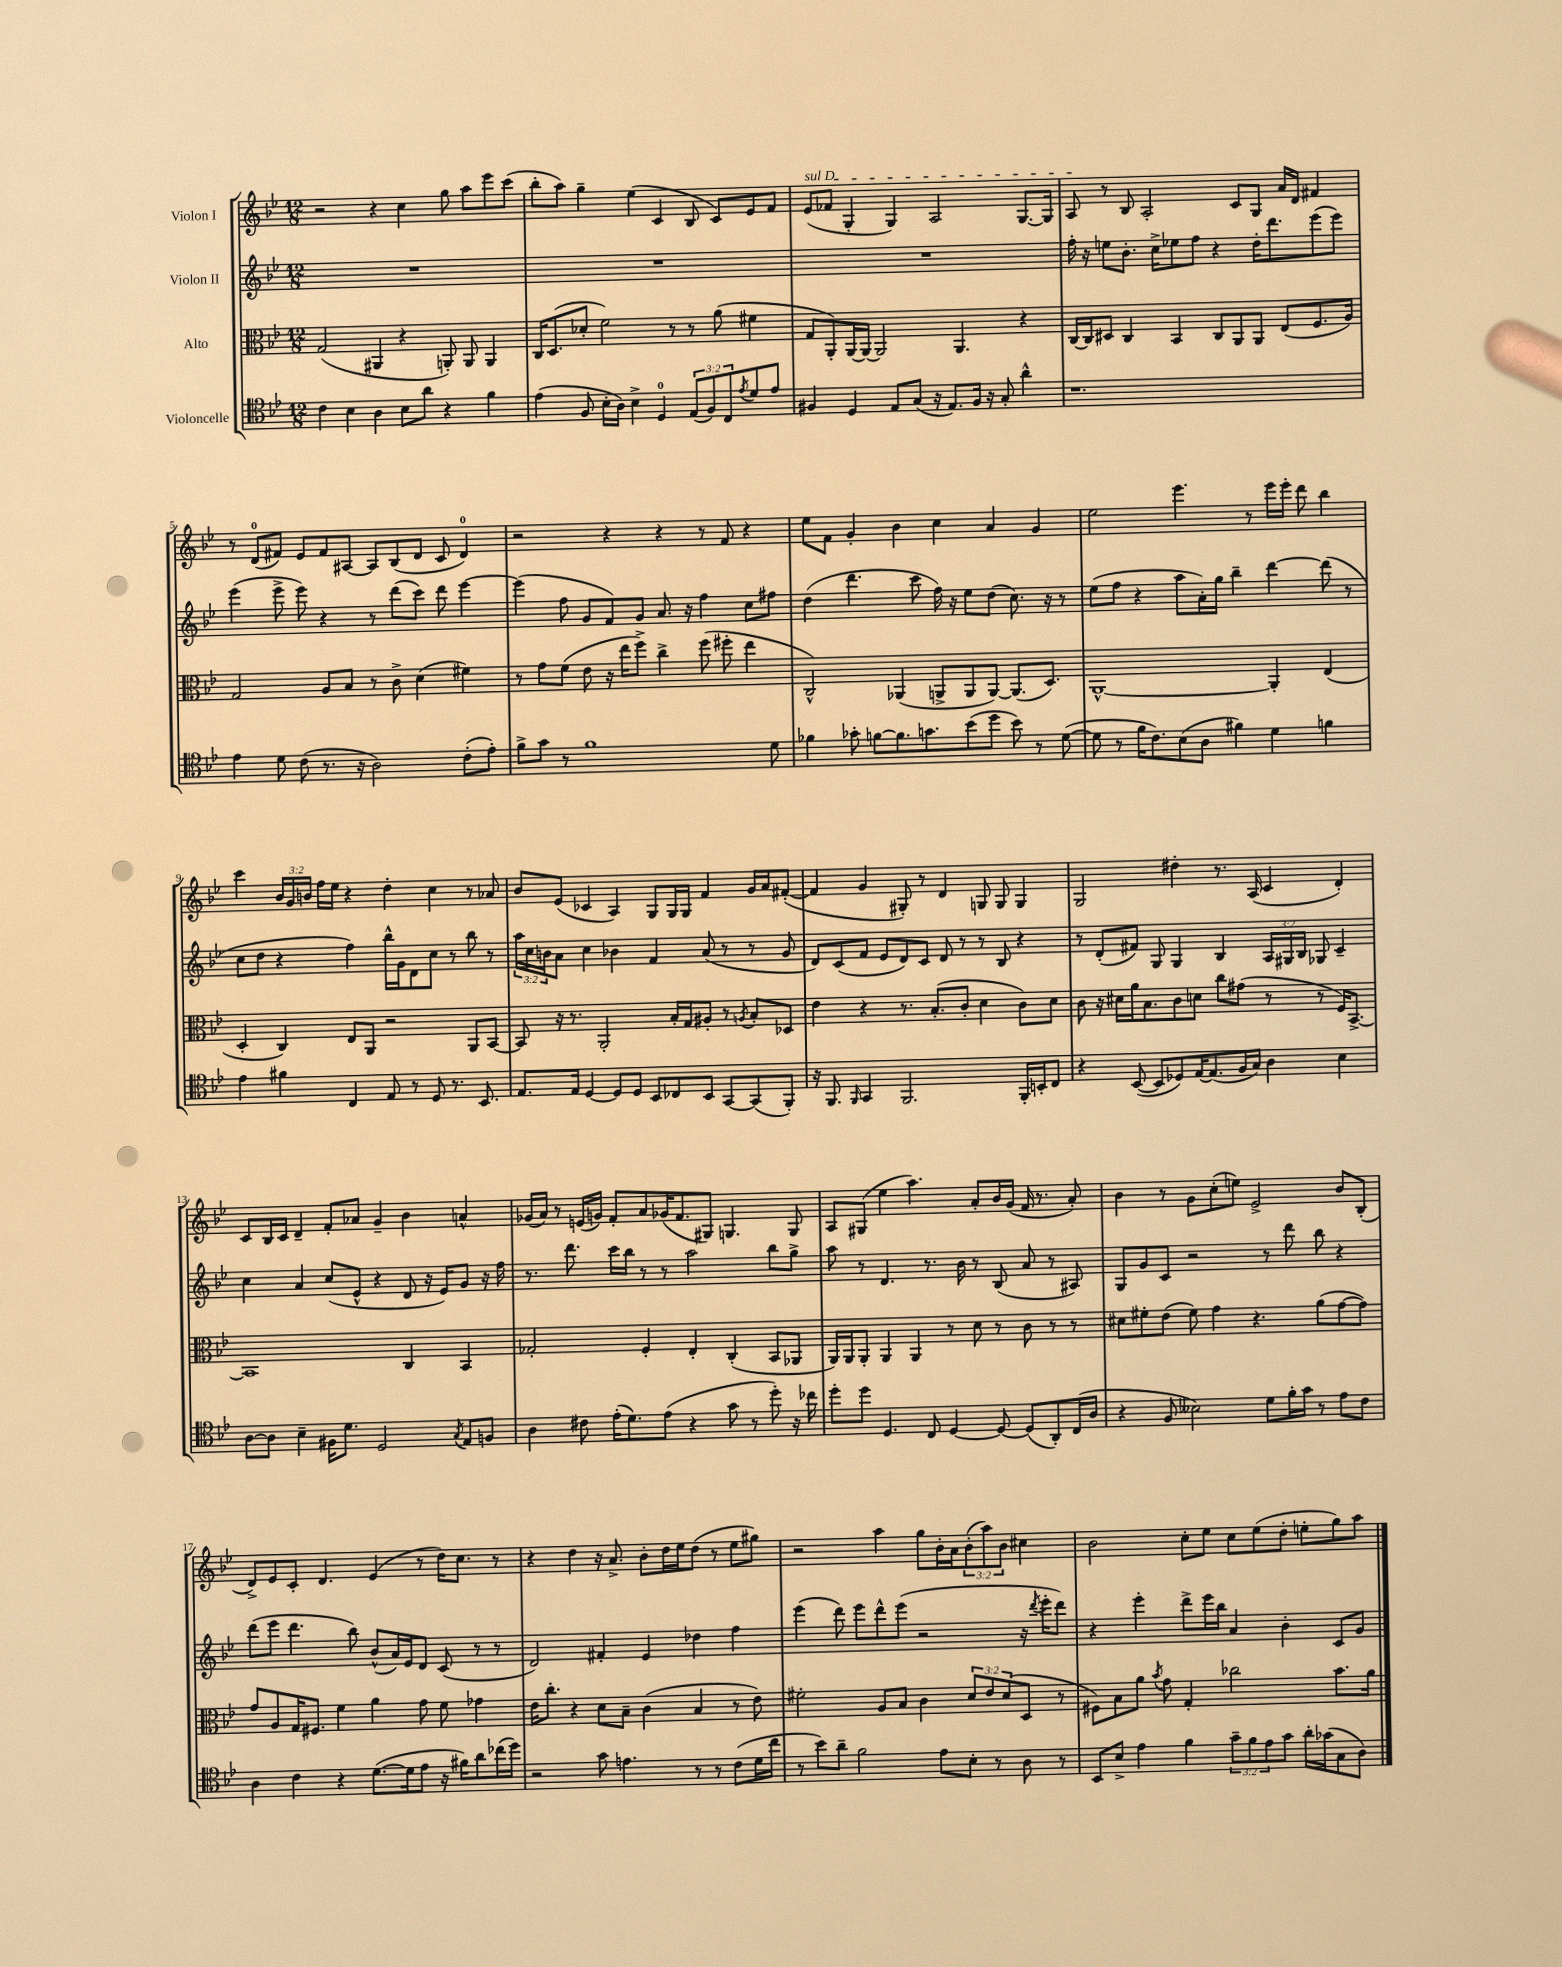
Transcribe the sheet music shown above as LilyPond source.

<<
\new StaffGroup <<
\new Staff = "s0" \with { instrumentName = "Violon I" } {
    \clef treble \key bes \major \numericTimeSignature \time 12/8 \override Staff.TupletNumber.text = #tuplet-number::calc-fraction-text
    r2 r4 c''4 g''8 a''8 ees'''8 c'''8( |
    bes''8-. a''8) g''4-- ees''4( c'4 bes8 c'8) ees'8 f'8 |
    \once \override TextSpanner.bound-details.left.text = \markup { \italic "sul D" } ees'8\startTextSpan( fes'8 g4-. g4) a2 g8.~ g16 |
    a8\stopTextSpan r8 bes8 a2-. c'8 g8 a'16 d'16 fis'4 |
    r8 d'8-0( fis'8) ees'8 fis'8 ais8~ ais8 bes8( d'8 c'8 d'4-0) |
    r2 r4 r4 r8 f'8 r4 |
    ees''8 f'8 g'4-. bes'4 c''4 a'4 g'4 |
    ees''2 ees'''4. r8 ees'''16 ees'''16-. d'''8 bes''4 |
    c'''4 \tuplet 3/2 { bes'16 g'16 b'16 } f''16 ees''16 r4 d''4-. c''4 r8 aes'8 |
    bes'8 ees'8( ces'4 a4) g8 g16 g16 f'4 g'16 a'16 fis'8~-.( |
    fis'4 g'4 gis8-.) r8 d'4 g8 g8 g4 |
    g2 dis''4-. r8. a16( c'4 d'4-.) |
    c'8 bes16 c'16 d'4-- f'8-. aes'8 g'4-- bes'4 a'4-^ |
    ges'16( a'16) r8 e'16( g'16) f'8-. a'8 ges'16( f'8. gis8) g4. g8 |
    a8 gis8( ees''4 a''4.) a'8-. bes'16 g'16( f'16 r8. a'8-.) |
    bes'4 r8 g'8 c''8-.( e''8) ees'2-> bes'8 bes8-.( |
    d'8->) ees'8 c'8-. d'4. ees'4( r8 d''16) c''8. r8 |
    r4 d''4 r16 a'8.-> bes'8-. d''16 ees''16 d''8( r8 ees''8 gis''8) |
    r2 a''4 g''8 bes'16-. a'16 \tuplet 3/2 { bes'8-.( a''8) bes'8 } cis''4 |
    bes'2 c''8-. ees''8 c''8 ees''8( d''8-. e''8-. g''8) a''8 \bar "|." |
}
\new Staff = "s1" \with { instrumentName = "Violon II" } {
    \clef treble \key bes \major \numericTimeSignature \time 12/8 \override Staff.TupletNumber.text = #tuplet-number::calc-fraction-text
    R1. |
    R1. |
    R1. |
    f''16-. r16 e''8 bes'8.-. c''16-> ees''8 f''8 r4 d''16-. d'''8. ees'''8( ees'''8) |
    ees'''4( ees'''8-> ees'''8) r4 r8 d'''8( c'''8) d'''8 ees'''4~ |
    ees'''4( f''8 g'8 f'8) g'8 a'8. r16 f''4 c''8 fis''8 |
    d''4( d'''4. c'''8 f''16) r16 ees''8 d''8( c''8.) r16 r8 |
    ees''8( f''8 r4 a''8 a'16-.) g''16 bes''4-- d'''4~ d'''8( r8 |
    c''8 d''8 r4 f''4) bes''16-^ g'16 d'8 c''8 r8 bes''8 r8 |
    \tuplet 3/2 { a''16 c''16 b'16 } a'8 c''4 bes'4 f'4 a'8( r8 r8 g'8 |
    d'8) c'8( f'8 ees'8 d'8) c'8 d'8 r8 r8 bes8 r4 |
    r8 d'8-.( fis'8) g8 g4 bes4 \tuplet 3/2 { a16 gis16 bes16 } ges8 c'4-- |
    c''4 a'4 c''8( ees'8-^ r4 d'8 r16 ees'16) g'8 r16 f''16 |
    r8. d'''8. c'''16 bes''16 r8 r8 a''2 bes''8 g''8-> |
    a''8 r8 d'4. r8. bes'16 r8 bes8( a'8 r8 ais8) |
    g8 g'8 c'8 r2 r8 d'''8 bes''8 r4 |
    d'''8( ees'''8 d'''4. bes''8) bes'8-^( a'16) ees'16 d'8 c'8( r8 r8 |
    d'2) fis'4-. ees'4 des''4 f''4 |
    ees'''4( d'''8) ees'''8 d'''8-^ ees'''8( r2 r16 \acciaccatura { d'''8 } ees'''16-. d'''8) |
    r4 ees'''4-. d'''8-> ees'''16 bes''16 a'4 bes'4-. c'8 g'8 \bar "|." |
}
\new Staff = "s2" \with { instrumentName = "Alto" } {
    \clef alto \key bes \major \numericTimeSignature \time 12/8 \override Staff.TupletNumber.text = #tuplet-number::calc-fraction-text
    g2( ais,4 r4 a,8-.) a,8 a,4 |
    c16 d8.( des'8-. f'2) r8 r8 a'8( fis'4 |
    g8 a,8-.) a,16~ a,16~ a,2 a,4. r4 |
    c16~ c16 dis8 c4 bes,4 c8 a,8 a,8 ees8( f8. a16) |
    g2 a8 bes8 r8 c'8-> d'4( fis'4) |
    r8 g'8 f'8( ees'8 r16 ees''16 f''8->) c''4-> f''8( fis''8-. ees''4 |
    c2-^) aes,4( a,8-> a,8 a,8~) a,8.( d8.) |
    a,1~-^ a,4-. ees4( |
    d4-. c4) ees8 a,8 r2 a,8 bes,8~ |
    bes,8 r16 r8. a,2-. bes16-. g16 ais8-. r8 \acciaccatura { a8 } bes8-. des8 |
    ees'4 r4 r8. bes8.-.( c'8-. d'4 c'8) d'8 |
    c'8 r16 dis'16 a'16 bes8. c'8 d'8 c''8 gis'8( r8 r8 f16) bes,8.~-> |
    bes,1 c4 bes,4 |
    ges2-. f4-. ees4-. c4-.( bes,8 aes,8 |
    a,16) a,16 a,8-. a,4 a,4 r8 d'8 r8 c'8 r8 r8 |
    dis'8 fis'8-. ees'8( fis'8) g'4 r4. a'8( g'8~ g'8) |
    g'8 a8 g16 fis8. f'4 a'4 g'8 f'8 ges'4 |
    ees'16 c''8.-. r4 d'8 bes8-- c'4( bes4 r8 ees'8) |
    fis'2-. a8 bes8 c'4 \tuplet 3/2 { d'8 ees'8 d'8( } d8 r8 |
    fis8) bes8 a'8 \acciaccatura { bes'8 } g'8 g4-. ces''2 bes'8. a'16 \bar "|." |
}
\new Staff = "s3" \with { instrumentName = "Violoncelle" } {
    \clef tenor \key bes \major \numericTimeSignature \time 12/8 \override Staff.TupletNumber.text = #tuplet-number::calc-fraction-text
    c'4 bes4 a4 bes8 a'8 r4 f'4 |
    ees'4( f8 bes16-. a16) bes4-> d4-0 \tuplet 3/2 { ees8( f8) c8 } \acciaccatura { ees'8 } d'8 ees'8 |
    fis4 d4 ees8 g8( r16 ees8.) fis16 r16 g8-. a'4-^ |
    r1. |
    ees'4 d'8 c'8( r8. r16 a2) c'8-.( ees'8-.) |
    f'8-> g'8 r8 f'1 d'8 |
    fes'4 ges'8-. f'8~ f'8. g'8. bes'8( d''8 bes'8) r8 d'8~( |
    d'8 r8 f'16 c'8.) bes8( a8 fis'4) d'4 f'4 |
    ees'4 fis'4 c4 ees8 r8 d8 r8. bes,8. |
    ees8. ees16 d4~ d8 d8 bes,8 ces8 bes,8 g,8~ g,8( f,8-.) |
    r16 f,8. \grace { f,16 } g,4 f,2. f,16-. b,16-. c8 |
    r4 bes,8~( bes,8 des8) ees16~ ees8.( f16 g16) a4 bes4 |
    a8~ a8 bes4-- fis16 d'8. d2 \acciaccatura { g8 } ees8 f8 |
    a4 cis'8 ees'16-.( d'8.) ees'8( r4 g'8 r8 d''8-.) r16 ces''16 |
    d''8-. d''8 d4. c8 d4~ d8~ d8( a,8-.) c16( a16 |
    r4 f8 beses2) d'8 f'16-. g'16 r8 ees'8 c'8 |
    a4 c'4 r4 d'8.~( d'16 ees'8 r16 fis'16) a'8 ces''16( d''16) |
    r2 g'8 e'4. r8 r8 c'8( d'16 c''16 |
    r8 bes'8) a'8-- f'2 ees'8 bes8-. r8 a8 r8 |
    bes,8 bes8-> ees'4 f'4 \tuplet 3/2 { g'8-- f'8 ees'8 } g'8 a'16-. ges'16( g8 a8) \bar "|." |
}
>>
>>
